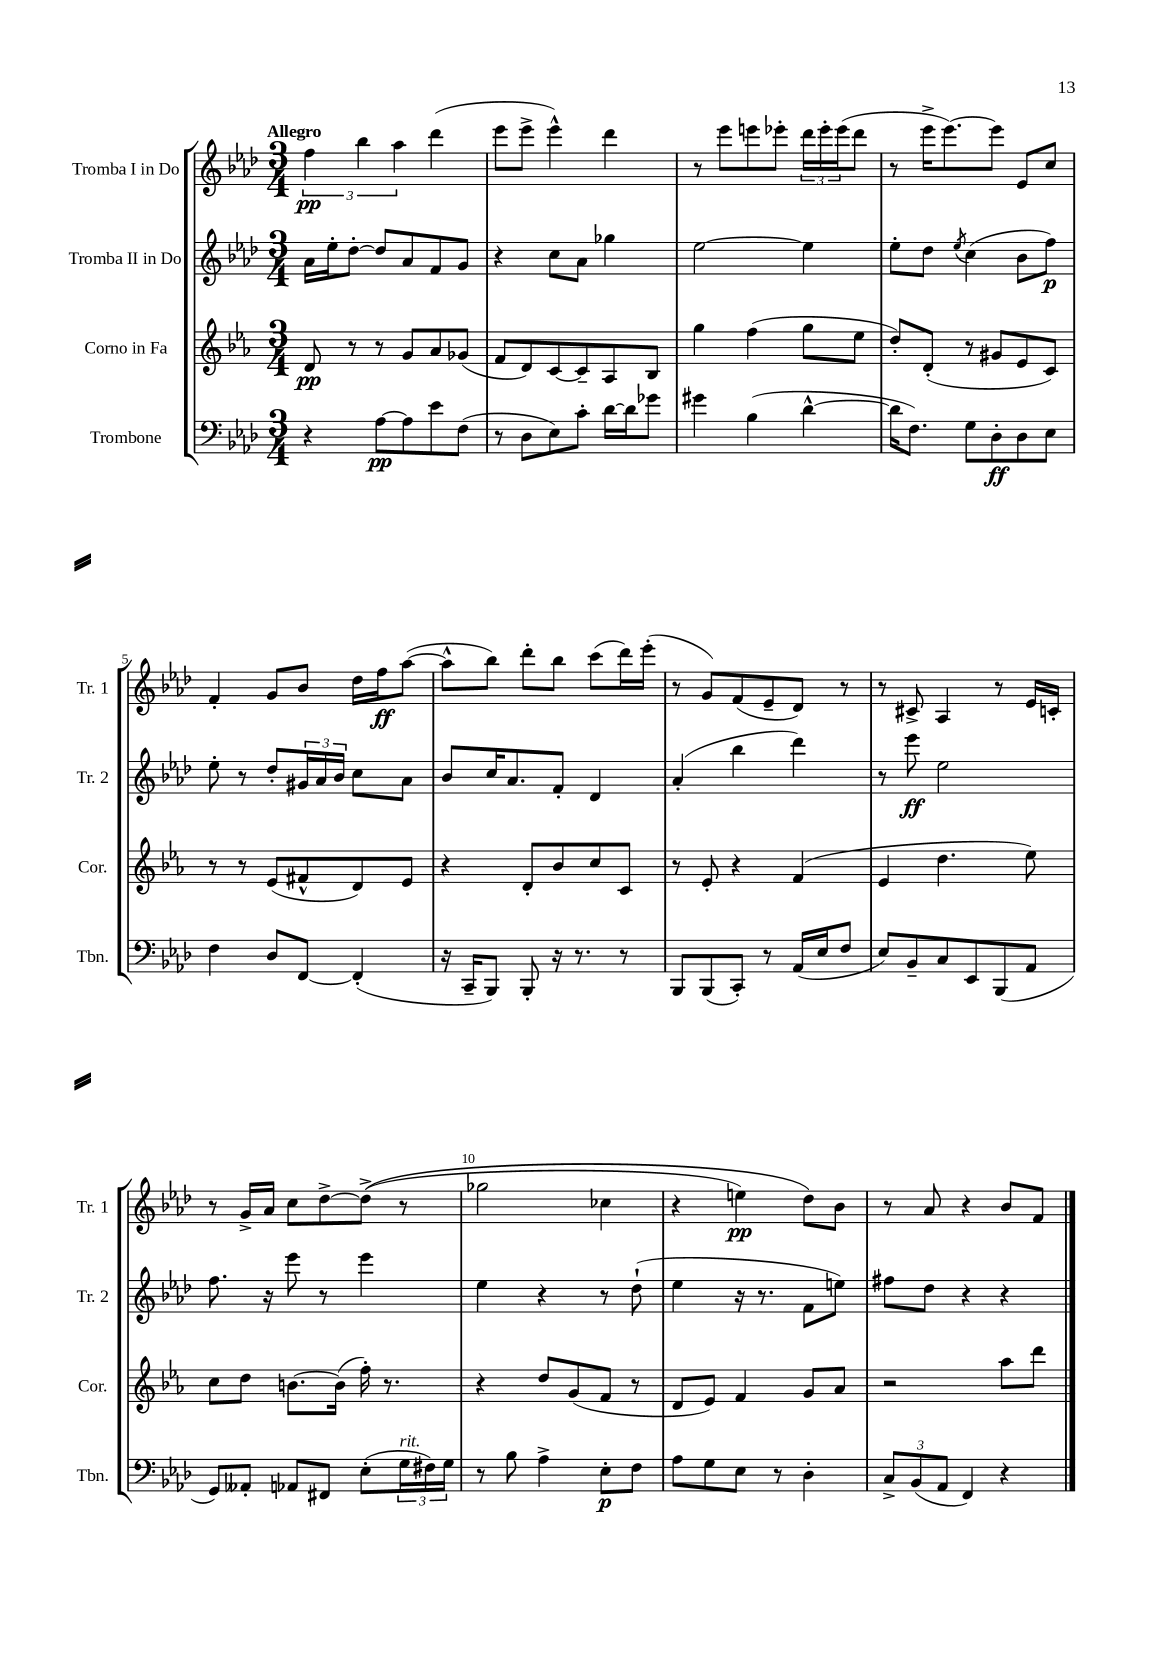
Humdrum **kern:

**kern	**dynam	**kern	**dynam	**kern	**dynam	**kern	**dynam
*part4	*part4	*part3	*part3	*part2	*part2	*part1	*part1
*staff4	*staff4	*staff3	*staff3	*staff2	*staff2	*staff1	*staff1
*I"Trombone	*	*I"Corno in Fa	*	*I"Tromba II in Do	*	*I"Tromba I in Do	*
*I'Tbn.	*	*I'Cor.	*	*I'Tr. 2	*	*I'Tr. 1	*
*clefF4	*	*clefG2	*	*clefG2	*	*clefG2	*
*k[b-e-a-d-]	*	*k[b-e-a-]	*	*k[b-e-a-d-]	*	*k[b-e-a-d-]	*
*M3/4	*	*M3/4	*	*M3/4	*	*M3/4	*
=1	=1	=1	=1	=1	=1	=1	=1
!	!	!	!	!	!	!LO:TX:a:B:t=Allegro	!
4r	.	8d/	pp	16a-\LL	.	6ff\	pp
.	.	.	.	16ee-'\J	.	.	.
.	.	8r	.	[8dd-'\J	.	.	.
.	.	.	.	.	.	6bb-\	.
[8A-\L	pp	8r	.	8dd-/L]	.	.	.
.	.	.	.	.	.	6aa-\	.
8A-\]	.	8g/L	.	8a-/	.	.	.
8e-\	.	8a-/	.	8f/	.	(4ddd-\	.
(8F\J	.	(8g-X/J	.	8g/J	.	.	.
=2	=2	=2	=2	=2	=2	=2	=2
8r	.	8f/L	.	4r	.	8eee-\L	.
8D-\L	.	8d/)	.	.	.	8eee-^\J	.
8E-\)	.	[8c/	.	8cc\L	.	4eee-^^\)	.
8c'\J	.	8c~/]	.	8a-\J	.	.	.
[16d-\LL	.	8A-/	.	4gg-X\	.	4ddd-\	.
16d-\J]	.	.	.	.	.	.	.
8g-X\J	.	8B-/J	.	.	.	.	.
=3	=3	=3	=3	=3	=3	=3	=3
4g#X\	.	4gg\	.	[2ee-\	.	8r	.
.	.	.	.	.	.	8eee-\L	.
(4B-\	.	(4ff\	.	.	.	8eeen\	.
.	.	.	.	.	.	8eee-X'\J	.
[4d-^^\	.	8gg\L	.	4ee-\]	.	24ddd-\LL	.
.	.	.	.	.	.	24eee-'\	.
.	.	.	.	.	.	(24eee-\J	.
.	.	8ee-\J	.	.	.	8ddd-\J	.
=4	=4	=4	=4	=4	=4	=4	=4
16d-\KL]	.	8dd'/L)	.	8ee-'\L	.	8r	.
8.F\J)	.	.	.	.	.	.	.
.	.	(8d'/J	.	8dd-\J	.	16eee-^\KL	.
.	.	.	.	.	.	[8.eee-\)	.
.	.	.	.	8qee-/	.	.	.
8G\L	.	8r	.	(4cc\	.	.	.
8D-'\	ff	8g#X/L	.	.	.	8eee-\J]	.
8D-\	.	8e-/	.	8b-\L	.	8e-/L	.
8E-\J	.	8c/J)	.	8ff\J)	p	8cc/J	.
!!LO:LB:g=z
=5	=5	=5	=5	=5	=5	=5	=5
4F\	.	8r	.	8ee-'\	.	4f'/	.
.	.	8r	.	8r	.	.	.
8D-/L	.	(8e-/L	.	8dd-'/L	.	8g/L	.
[8FF/J	.	8f#X^^/	.	24g#X/L	.	8b-/J	.
.	.	.	.	24a-/	.	.	.
.	.	.	.	24b-/JJ	.	.	.
(4FF'/]	.	8d/)	.	8cc\L	.	16dd-\LL	.
.	.	.	.	.	.	16ff\J	ff
.	.	8e-/J	.	8a-\J	.	([8aa-\J	.
=6	=6	=6	=6	=6	=6	=6	=6
16r	.	4r	.	8b-/L	.	8aa-^^\L]	.
16CC~/KL	.	.	.	.	.	.	.
8BBB-/J)	.	.	.	16cc/K	.	8bb-\J)	.
.	.	.	.	8.a-/	.	.	.
8BBB-'/	.	8d'/L	.	.	.	8ddd-'\L	.
16r	.	8b-/	.	8f'/J	.	8bb-\J	.
8.r	.	.	.	.	.	.	.
.	.	8cc/	.	4d-/	.	(8ccc\L	.
8r	.	8c/J	.	.	.	16ddd-\L)	.
.	.	.	.	.	.	(16eee-'\JJ	.
=7	=7	=7	=7	=7	=7	=7	=7
8BBB-/L	.	8r	.	(4a-'/	.	8r	.
(8BBB-/	.	8e-'/	.	.	.	8g/L)	.
8CC'/J)	.	4r	.	4bb-\	.	(8f/	.
8r	.	.	.	.	.	8e-~/	.
(16AA-/LL	.	(4f/	.	4ddd-\)	.	8d-/J)	.
16E-/J	.	.	.	.	.	.	.
8F/J	.	.	.	.	.	8r	.
=8	=8	=8	=8	=8	=8	=8	=8
8E-/L)	.	4e-/	.	8r	.	8r	.
8BB-~/	.	.	.	8eee-\	ff	8c#X^/	.
8C/	.	4.dd\	.	2ee-\	.	4A-/	.
8EE-/	.	.	.	.	.	.	.
(8BBB-/	.	.	.	.	.	8r	.
8AA-/J	.	8ee-\)	.	.	.	16e-/LL	.
.	.	.	.	.	.	16cn'/JJ	.
!!LO:LB:g=z
=9	=9	=9	=9	=9	=9	=9	=9
8GG/L)	.	8cc\L	.	8.ff\	.	8r	.
8AA--X'/J	.	8dd\J	.	.	.	16g^/LL	.
.	.	.	.	16r	.	16a-/JJ	.
8AA-X/L	.	[8.bn\L	.	8eee-\	.	8cc\L	.
8FF#X/J	.	.	.	8r	.	[8dd-^\	.
.	.	(16b\Jk]	.	.	.	.	.
(8E-'\L	.	16ff'\)	.	4eee-\	.	((8dd-^\J]	.
.	.	8.r	.	.	.	.	.
!LO:TX:a:i:t=rit.	!	!	!	!	!	!	!
24G\L	.	.	.	.	.	8r	.
24F#X\)	.	.	.	.	.	.	.
24G\JJ	.	.	.	.	.	.	.
=10	=10	=10	=10	=10	=10	=10	=10
8r	.	4r	.	4ee-\	.	2gg-X\	.
8B-\	.	.	.	.	.	.	.
4A-^\	.	8dd/L	.	4r	.	.	.
.	.	(8g/	.	.	.	.	.
8E-'\L	p	8f/J	.	8r	.	4cc-X\	.
8F\J	.	8r	.	(8dd-`\	.	.	.
=11	=11	=11	=11	=11	=11	=11	=11
8A-\L	.	8d/L	.	4ee-\	.	4r	.
8G\	.	8e-/J)	.	.	.	.	.
8E-\J	.	4f/	.	16r	.	4een\)	pp
.	.	.	.	8.r	.	.	.
8r	.	.	.	.	.	.	.
4D-'\	.	8g/L	.	8f\L	.	8dd-\L)	.
.	.	8a-/J	.	8een\J)	.	8b-\J	.
=12	=12	=12	=12	=12	=12	=12	=12
12C^/L	.	2r	.	8ff#X\L	.	8r	.
(12BB-/	.	.	.	.	.	.	.
.	.	.	.	8dd-\J	.	8a-/	.
12AA-/J	.	.	.	.	.	.	.
4FF/)	.	.	.	4r	.	4r	.
4r	.	8aa-\L	.	4r	.	8b-/L	.
.	.	8ddd\J	.	.	.	8f/J	.
==	==	==	==	==	==	==	==
*-	*-	*-	*-	*-	*-	*-	*-
